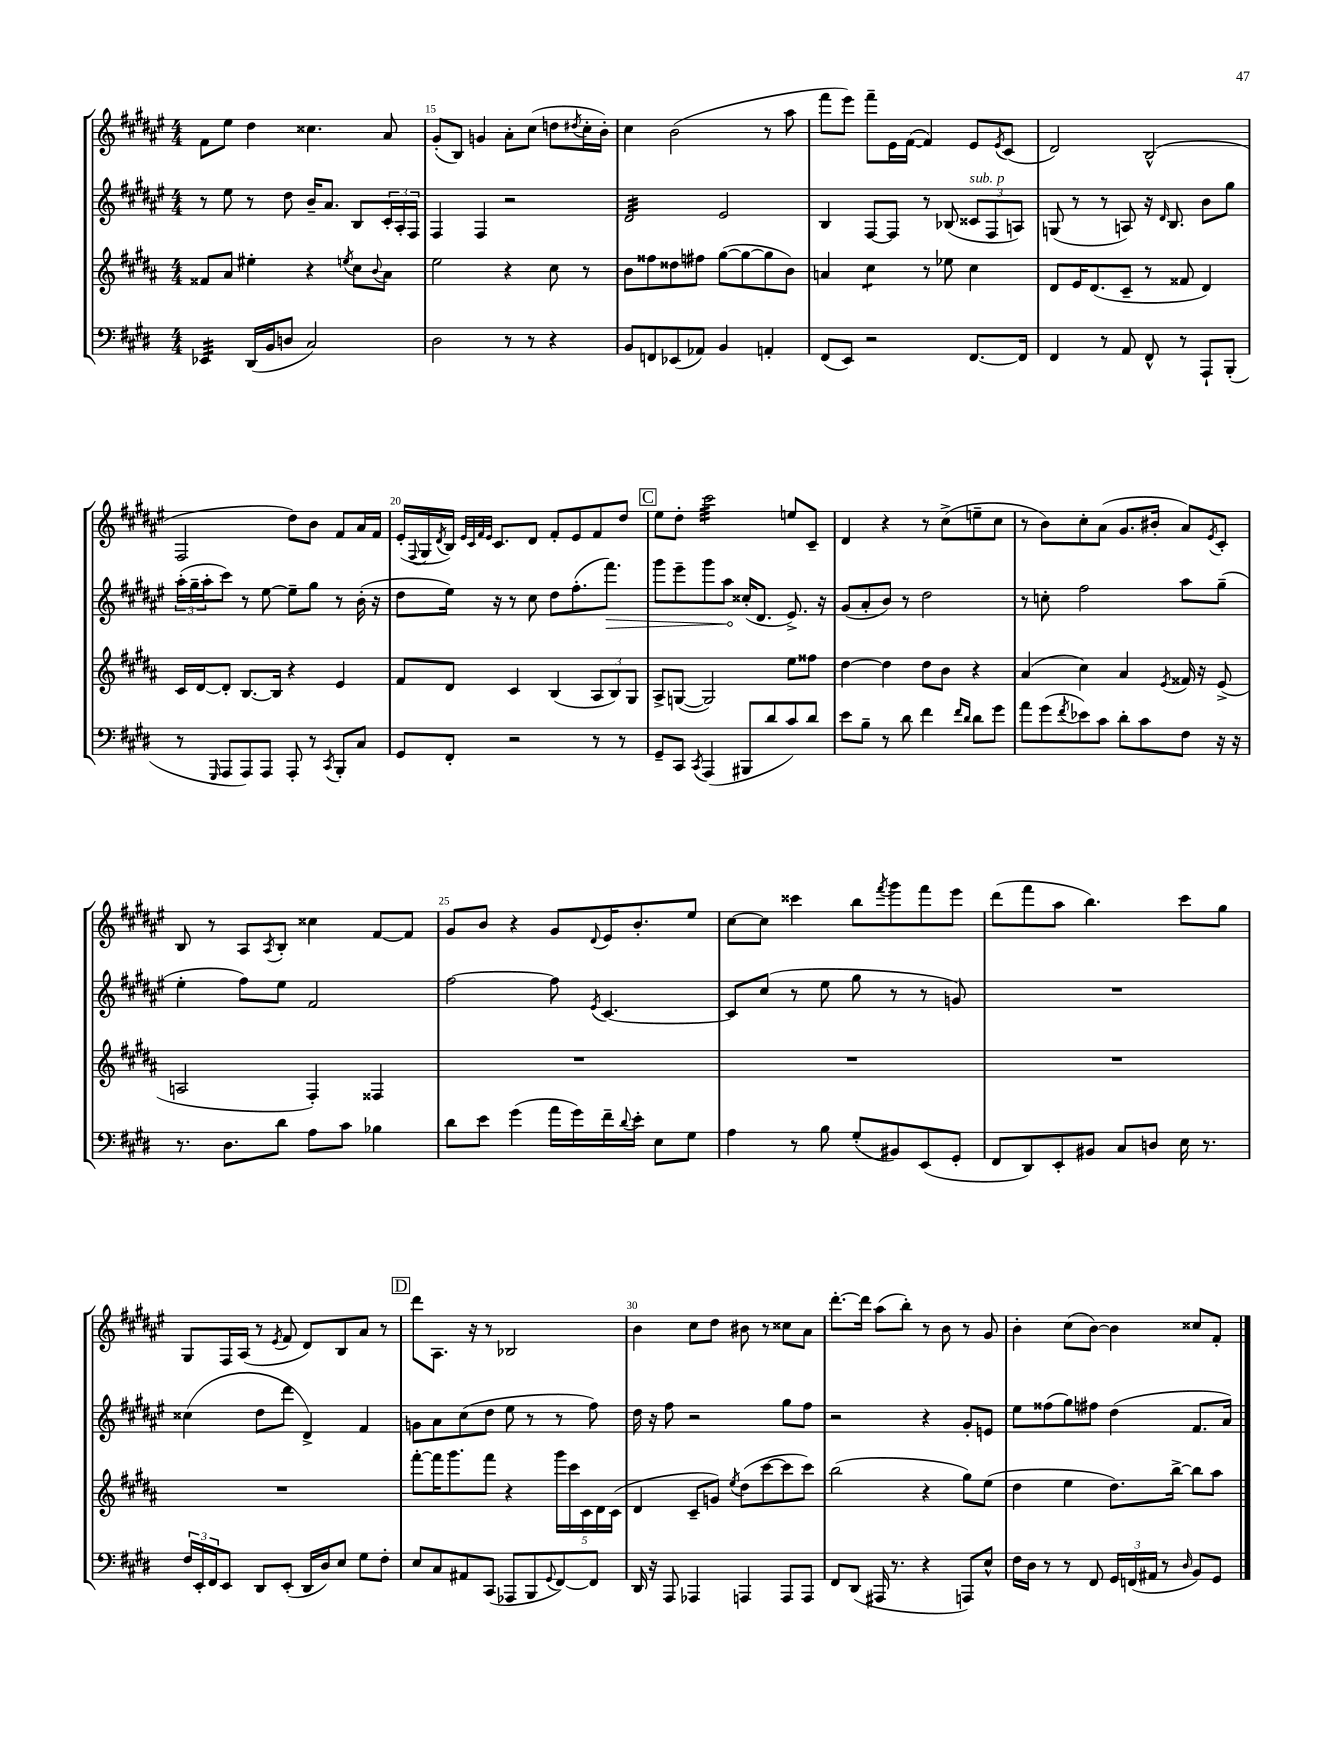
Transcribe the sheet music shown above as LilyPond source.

<<
\new StaffGroup <<
\new Staff = "s0" {
    \clef treble \key fis \major \numericTimeSignature \time 4/4
    fis'8 eis''8 dis''4 cisis''4. ais'8 |
    gis'8-.( b8) g'4 ais'8-. cis''8( d''8 \acciaccatura { dis''8 } cis''16-. b'16-.) |
    cis''4 b'2( r8 ais''8 |
    fis'''8 eis'''8) fis'''8-- eis'16 fis'16~( fis'4) eis'8 \acciaccatura { eis'8 } cis'8( |
    dis'2) b2-^( |
    fis2 dis''8) b'8 fis'8 ais'16 fis'16 |
    eis'16-.( \appoggiatura { fis8 } gis16 \acciaccatura { dis'8 } b16) \grace { eis'32 cis'32 fis'32 eis'32 } cis'8. dis'8 fis'8-. eis'8 fis'8 dis''8 |
    \mark \markup { \box "C" } eis''8 dis''8-. cis'''2:32 e''8 cis'8-- |
    dis'4 r4 r8 cis''8->( e''8-- cis''8 |
    r8 b'8) cis''8-. ais'8( gis'8. bis'16-. ais'8) \acciaccatura { eis'8 } cis'8-. |
    b8 r8 ais8 \acciaccatura { ais8 } b8-. cisis''4 fis'8~ fis'8 |
    gis'8 b'8 r4 gis'8 \appoggiatura { dis'8 } eis'16 b'8.-. eis''8 |
    cis''8~ cis''8 cisis'''4 b''8 \acciaccatura { fis'''8 } gis'''8 fis'''8 eis'''8 |
    dis'''8( fis'''8 ais''8 b''4.) cis'''8 gis''8 |
    gis8 fis16 ais16( r8 \acciaccatura { eis'8 } fis'8 dis'8) b8 ais'8 r8 |
    \mark \markup { \box "D" } dis'''8 ais8. r16 r8 bes2 |
    b'4 cis''8 dis''8 bis'8 r8 cisis''8 ais'8 |
    dis'''8.~-. dis'''16 ais''8( b''8-.) r8 b'8 r8 gis'8 |
    b'4-. cis''8( b'8~) b'4 cisis''8 fis'8-. \bar "|." |
}
\new Staff = "s1" {
    \clef treble \key fis \major \numericTimeSignature \time 4/4
    r8 eis''8 r8 dis''8 b'16-- ais'8. b8 \tuplet 3/2 { cis'16-. ais16-. fis16 } |
    fis4 fis4 r2 |
    dis'2:32 eis'2 |
    b4 fis8~ fis8 r8 bes8( \tuplet 3/2 { cisis'8^\markup { \italic "sub. p" } fis8 a8) } |
    g8( r8 r8 a8) r16 \grace { dis'16 } b8. b'8 gis''8 |
    \tuplet 3/2 { ais''16-.( gis''16-- ais''16-. } cis'''8) r8 eis''8~ eis''8-- gis''8 r8 b'16-.( r16 |
    dis''8 eis''16) r16 r8 cis''8 dis''8 fis''8.-.( \once \override Hairpin.circled-tip = ##t fis'''8.\>) |
    \mark \markup { \box "C" } gis'''8 eis'''8-- gis'''8 ais''8\! cisis''16-.( dis'8. eis'8.->) r16 |
    gis'8( ais'8-. b'8) r8 dis''2 |
    r8 c''8-. fis''2 ais''8 gis''8--( |
    eis''4-. fis''8) eis''8 fis'2 |
    fis''2~ fis''8 \acciaccatura { eis'8 } cis'4.~ |
    cis'8 cis''8( r8 eis''8 gis''8 r8 r8 g'8) |
    R1 |
    cisis''4( dis''8 dis'''8 dis'4->) fis'4 |
    \mark \markup { \box "D" } g'8 ais'8 cis''8( dis''8 eis''8 r8 r8 fis''8) |
    dis''16 r16 fis''8 r2 gis''8 fis''8 |
    r2 r4 gis'8-. e'8 |
    eis''8 fisis''8( gis''8) fis''8 dis''4( fis'8. ais'16) \bar "|." |
}
\new Staff = "s2" {
    \clef treble \key b \major \numericTimeSignature \time 4/4
    fisis'8 ais'8 eis''4-. r4 \acciaccatura { e''8 } cis''8 \appoggiatura { b'8 } ais'8 |
    e''2 r4 cis''8 r8 |
    b'8 fisis''8 disis''8 fis''8 gis''8~( gis''8~ gis''8 b'8) |
    a'4 cis''4:8 r8 ees''8 cis''4 |
    dis'8 e'16 dis'8.( cis'8-- r8 fisis'8 dis'4) |
    cis'16 dis'16~ dis'8-. b8.~ b16 r4 e'4 |
    fis'8 dis'8 cis'4 b4( \tuplet 3/2 { ais8 b8) gis8 } |
    \mark \markup { \box "C" } ais8-> g8~( g2) e''8 fisis''8 |
    dis''4~ dis''4 dis''8 b'8 r4 |
    ais'4( cis''4) ais'4 \acciaccatura { e'8 } fisis'16 r16 e'8->( |
    a2 fis4-.) fisis4 |
    R1 |
    R1 |
    R1 |
    R1 |
    \mark \markup { \box "D" } fis'''8~-. fis'''16 gis'''8. fis'''8 r4 \tuplet 5/4 { gis'''16 cis'''16 cis'16 dis'16 cis'16( } |
    dis'4 cis'8-- g'8) \acciaccatura { e''8 } dis''8( cis'''8~ cis'''8 cis'''8) |
    b''2( r4 gis''8) e''8( |
    dis''4 e''4 dis''8.) b''16~-> b''8 ais''8 \bar "|." |
}
\new Staff = "s3" {
    \clef bass \key e \major \numericTimeSignature \time 4/4
    ees,4:32 dis,16( b,16 d8 cis2) |
    dis2 r8 r8 r4 |
    b,8 f,8 ees,8( aes,8) b,4 a,4-. |
    fis,8( e,8) r2 fis,8.~ fis,16 |
    fis,4 r8 a,8 fis,8-^ r8 a,,8-! b,,8-.( |
    r8 \grace { gis,,16 } a,,8 a,,8) a,,8 a,,8-. r8 \acciaccatura { cis,8 } b,,8-. cis8 |
    gis,8 fis,8-. r2 r8 r8 |
    \mark \markup { \box "C" } gis,8-- cis,8 \acciaccatura { cis,8 } a,,4( bis,,8 dis'8 cis'8) dis'8 |
    e'8 b8-- r8 dis'8 fis'4 \grace { fis'16 dis'16 } dis'8 gis'8 |
    a'8 gis'8( \acciaccatura { fis'8 } ees'8) cis'8 dis'8-. cis'8 fis8 r16 r16 |
    r8. dis8. dis'8 a8 cis'8 bes4 |
    dis'8 e'8 gis'4( a'16 gis'16) fis'16-- \appoggiatura { dis'8 } e'16-. e8 gis8 |
    a4 r8 b8 gis8-.( bis,8) e,8( gis,8-. |
    fis,8 dis,8) e,8-. bis,8 cis8 d8 e16 r8. |
    \tuplet 3/2 { fis16 e,16-. fis,16 } e,8 dis,8 e,8-.( dis,16 dis16) e8 gis8 fis8-. |
    \mark \markup { \box "D" } e8 cis8 ais,8 cis,8( aes,,8 b,,8 \appoggiatura { gis,8 } fis,8~) fis,8 |
    dis,16 r16 a,,8 aes,,4 a,,4 a,,8 a,,8 |
    fis,8 dis,8( ais,,16 r8. r4 a,,8) e8-^ |
    fis16 dis16 r8 r8 fis,8 \tuplet 3/2 { gis,16 f,16( ais,16 } r8 \grace { dis16 } b,8) gis,8 \bar "|." |
}
>>
>>
\layout { \context { \Score currentBarNumber = #14 \override BarNumber.break-visibility = ##(#f #t #t) barNumberVisibility = #(every-nth-bar-number-visible 5) } }
